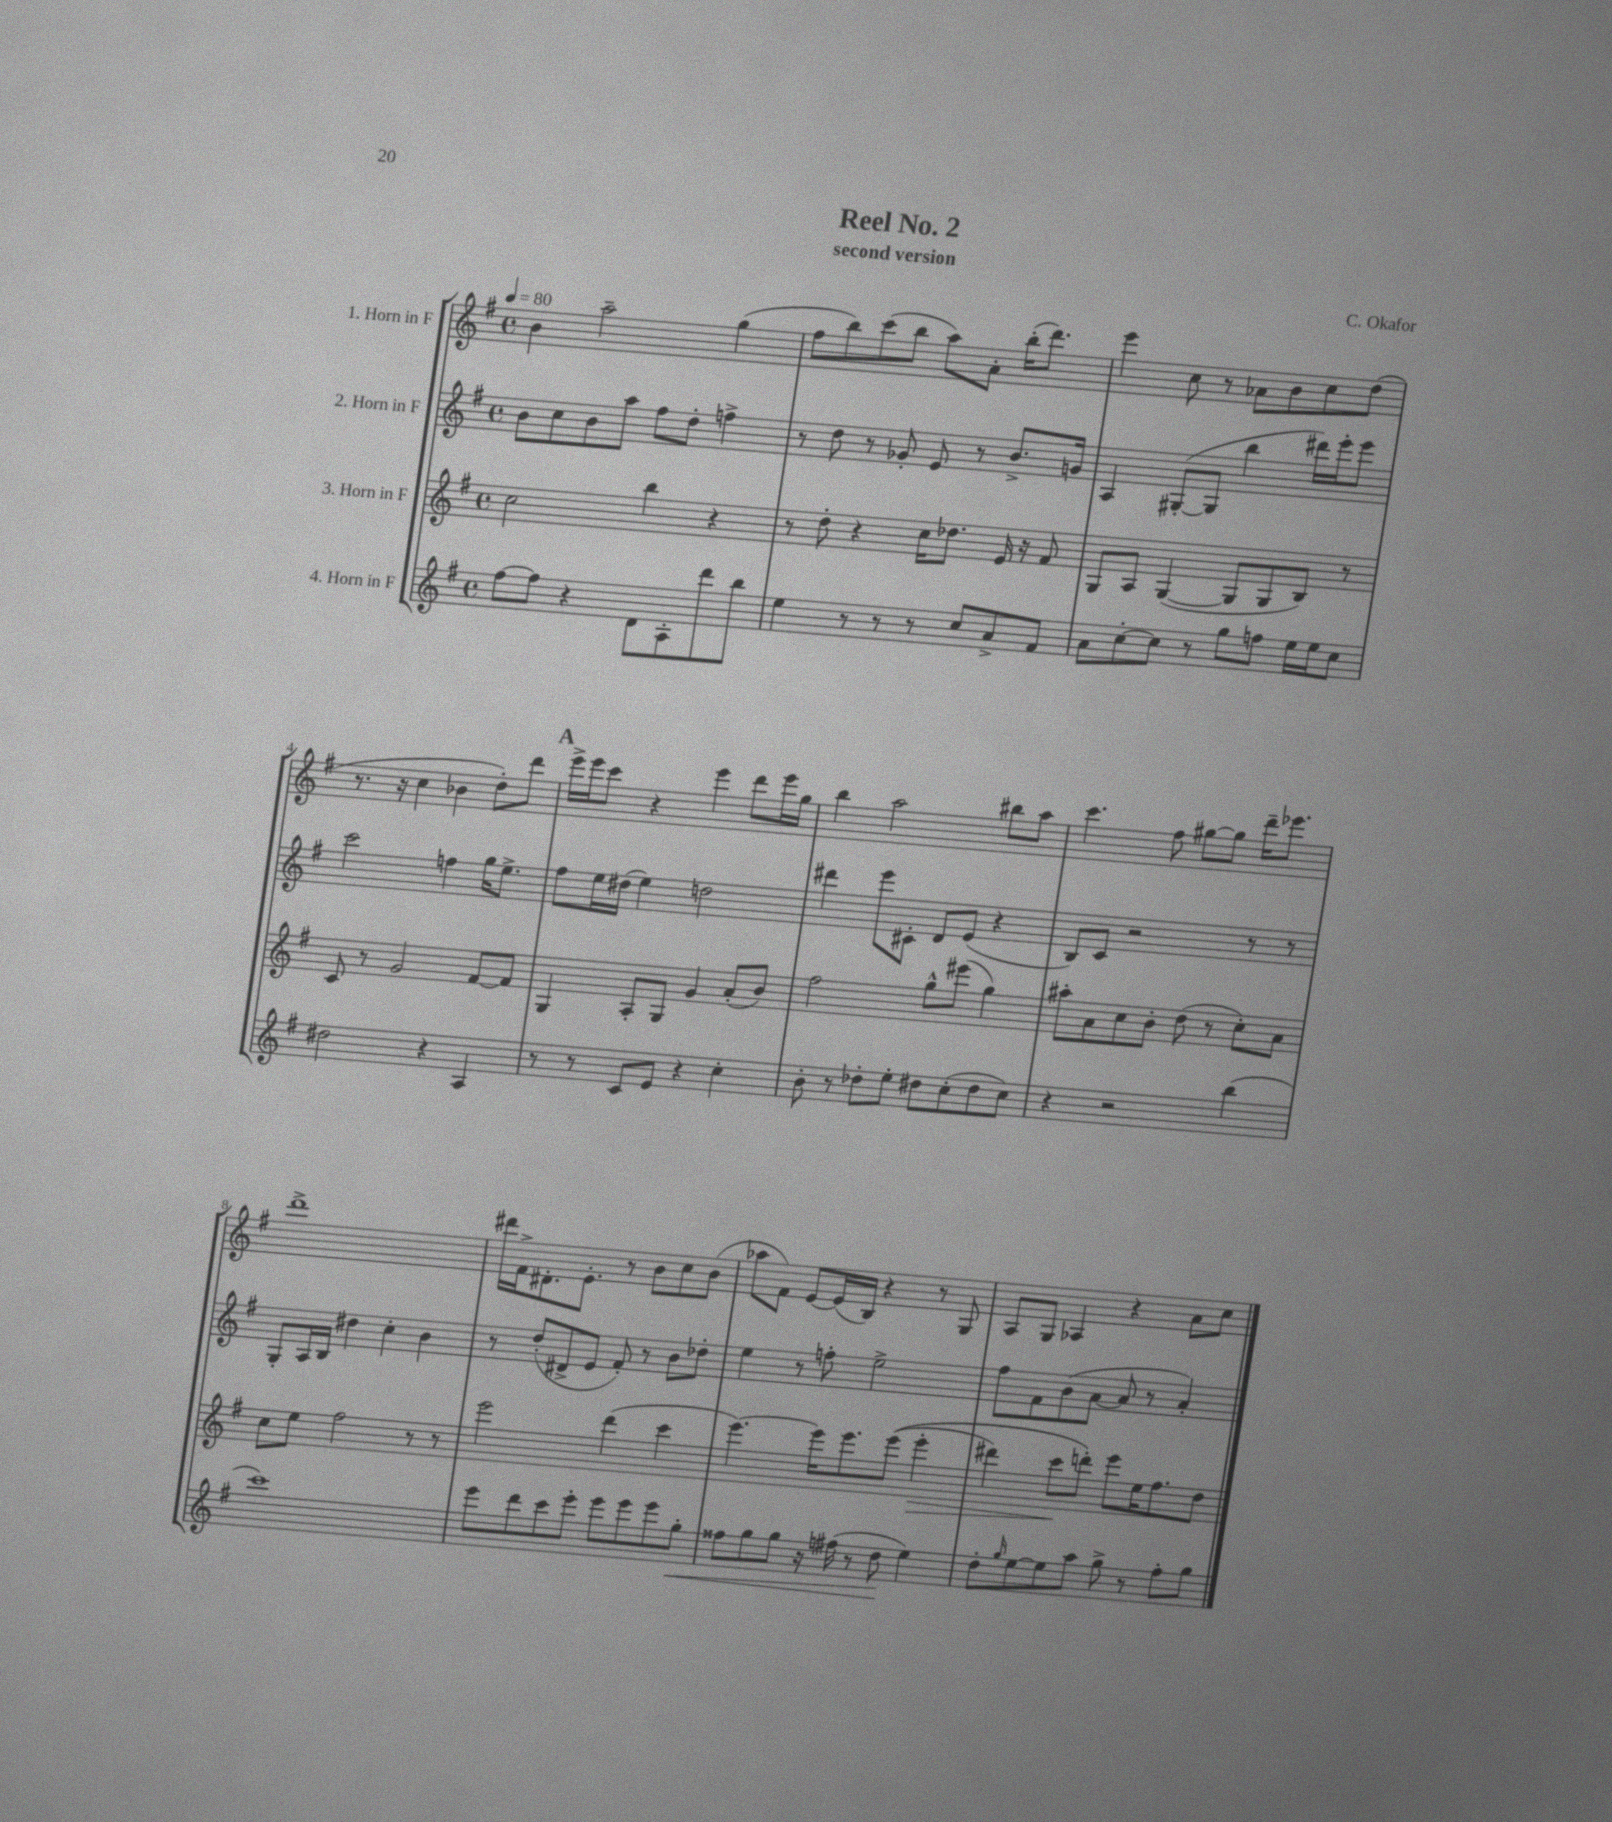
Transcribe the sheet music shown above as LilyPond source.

\header { title = "Reel No. 2" composer = "C. Okafor" subtitle = "second version" }
<<
\new StaffGroup <<
\new Staff = "s0" \with { instrumentName = "1. Horn in F" } {
    \clef treble \key g \major \defaultTimeSignature \time 4/4 \tempo 4 = 80
    b'4 a''2-- g''4( |
    fis''8 b''8) c'''8( b''8 a''8) a'8-. b''16-.( d'''8.) |
    e'''4 c''8 r8 aes'8 b'8 c''8 d''8( |
    r8. r16 c''4 bes'4 d''8-.) d'''8 |
    \mark \markup { \bold "A" } e'''16-> e'''16 c'''8 r4 e'''4 d'''8 e'''16 g''16 |
    b''4 a''2 bis''8 a''8 |
    c'''4. fis''8 gis''8~ gis''8 d'''16-- ees'''8. |
    d'''1-> |
    dis'''16 fis'16-> dis'8.-. e'8.-. r8 b'8 c''8 b'8( |
    aes''8 fis'8) e'8~ e'16( b16) r4 r8 g8 |
    a8 g8 aes4 r4 a'8 c''8 \bar "|." |
}
\new Staff = "s1" \with { instrumentName = "2. Horn in F" } {
    \clef treble \key g \major \defaultTimeSignature \time 4/4
    b'8 c''8 b'8 a''8 fis''8 d''8-. f''4-> |
    r8 d''8 r8 ges'8-. e'8 r8 b'8.-> g'16 |
    a4 gis8~-.( gis8 b''4 dis'''16) e'''16-. e'''8 |
    c'''2 f''4 g''16 e''8.-> |
    \mark \markup { \bold "A" } fis''8 e''16 dis''16( e''4) d''2 |
    dis'''4 e'''8 cis'8-. d'8 e'8( r4 |
    b8) c'8 r2 r8 r8 |
    g8-. a16 b16 dis''4 c''4-. b'4 |
    r8 d''8-.( dis'8-> e'8 fis'8-.) r8 b'8 des''8-. |
    e''4 r8 f''8-. e''2-> |
    fis''8 fis'8 b'8( a'8~ a'8 r8 a'4-.) \bar "|." |
}
\new Staff = "s2" \with { instrumentName = "3. Horn in F" } {
    \clef treble \key g \major \defaultTimeSignature \time 4/4
    c''2 b''4 r4 |
    r8 d''8-. r4 c''16 des''8. e'16 r16 fis'8 |
    g8 a8 g4~( g8 g8 b8) r8 |
    c'8 r8 g'2 fis'8~ fis'8 |
    \mark \markup { \bold "A" } g4 a8-. g8 g'4 a'8-.( b'8) |
    fis''2 g''8-^ eis'''8( g''4) |
    ais''8-. a'8 c''8 b'8-. d''8( r8 c''8-.) a'8 |
    c''8 e''8 fis''2 r8 r8 |
    e'''2 d'''4( c'''4 |
    e'''4.~) e'''16 e'''8. e'''8(\( e'''4-.\> |
    dis'''4) c'''8\! d'''8-.\) e'''8 e''16 fis''8. d''8 \bar "|." |
}
\new Staff = "s3" \with { instrumentName = "4. Horn in F" } {
    \clef treble \key g \major \defaultTimeSignature \time 4/4
    fis''8~ fis''8 r4 d'8 a8-. d'''8 b''8 |
    e''4 r8 r8 r8 c''8 a'8-> fis'8 |
    a'8 c''8~-. c''8 r8 g''8 f''8 e''16 e''16 c''8 |
    dis''2 r4 a4 |
    \mark \markup { \bold "A" } r8 r8 c'8 e'8 r4 c''4-. |
    b'8-. r8 des''8-. e''8-. dis''8 c''8-.( dis''8 c''8) |
    r4 r2 b''4( |
    c'''1) |
    e'''8 d'''8 c'''8 e'''8-. e'''8 e'''8 e'''8 g''8-.\< |
    fisis''8 g''8 g''8 r16 fis''16( r8 d''8\! e''4) |
    d''8-. \grace { g''16 } e''8~ e''8 a''8 g''8-> r8 fis''8-. g''8 \bar "|." |
}
>>
>>
